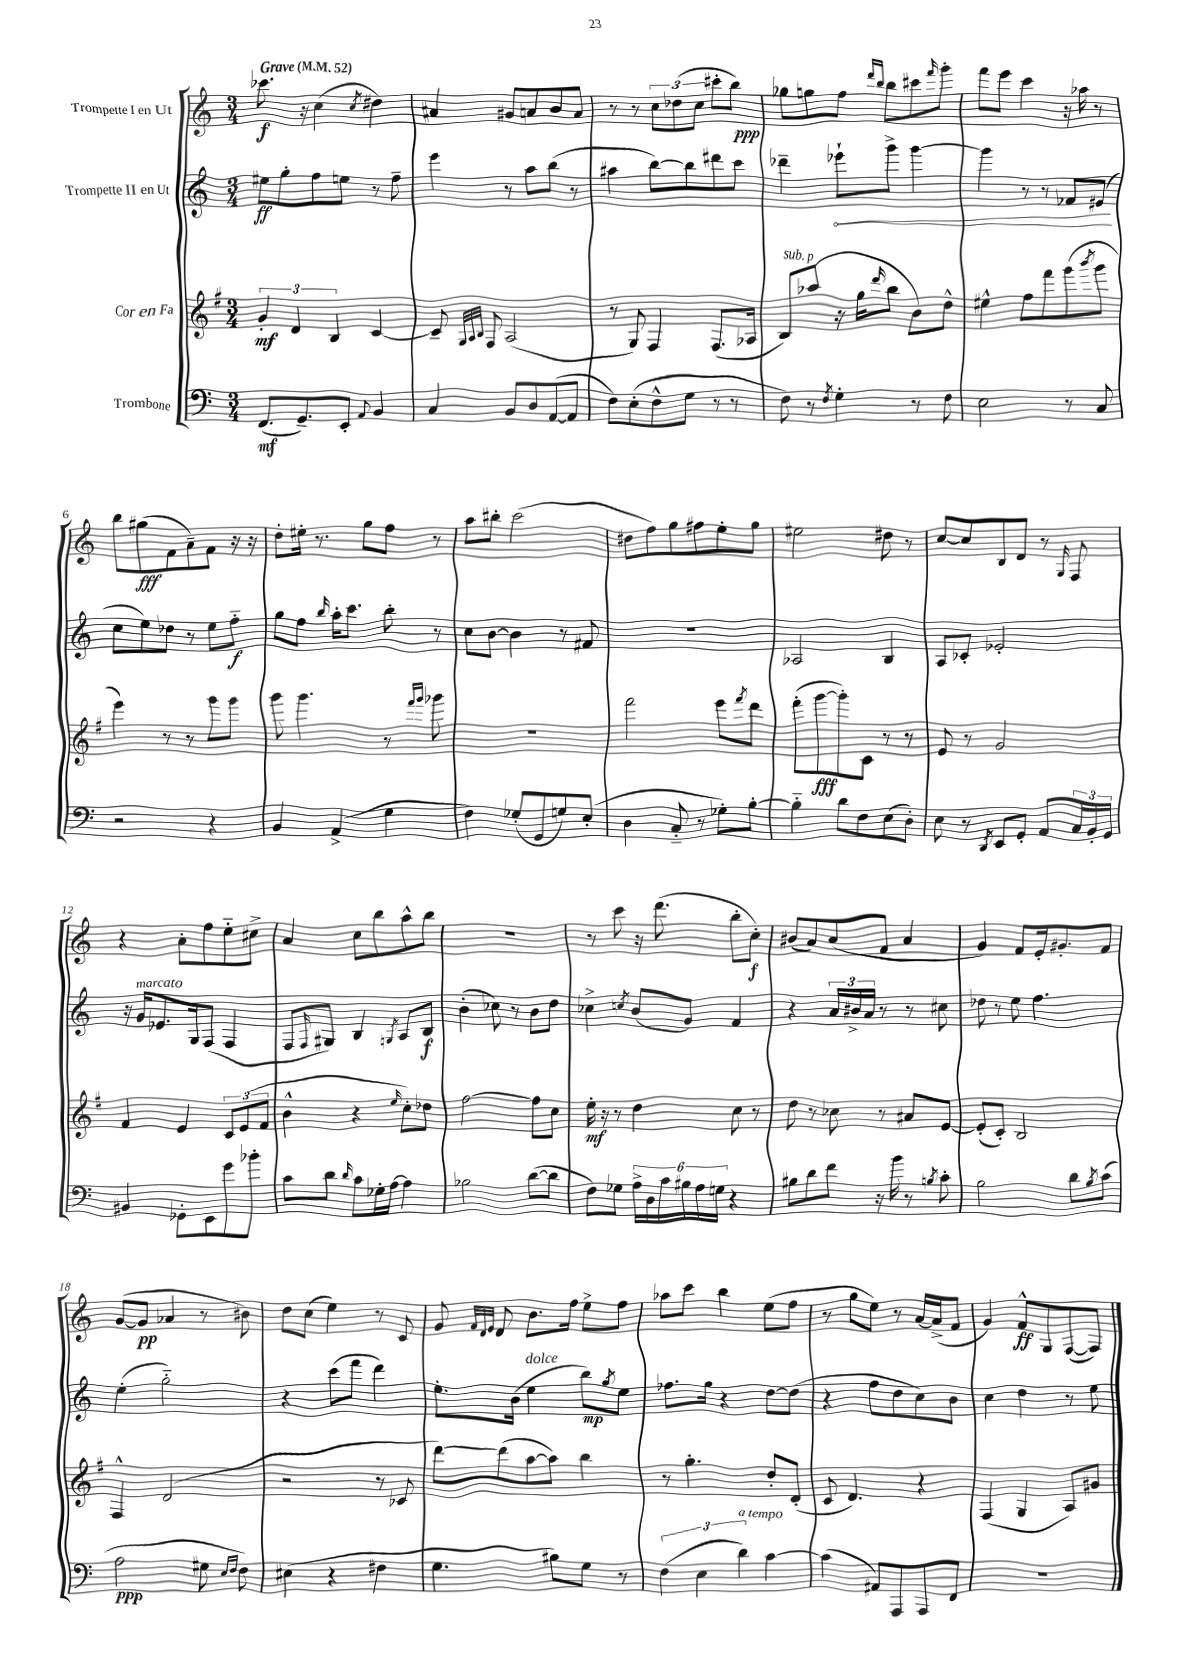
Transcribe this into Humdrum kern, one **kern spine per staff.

**kern	**dynam	**kern	**dynam	**kern	**dynam	**kern	**dynam
*part4	*part4	*part3	*part3	*part2	*part2	*part1	*part1
*staff4	*staff4	*staff3	*staff3	*staff2	*staff2	*staff1	*staff1
*I"Trombone	*	*I"Cor en Fa	*	*I"Trompette II en Ut	*	*I"Trompette I en Ut	*
*clefF4	*	*clefG2	*	*clefG2	*	*clefG2	*
*k[]	*	*k[f#]	*	*k[]	*	*k[]	*
*M3/4	*	*M3/4	*	*M3/4	*	*M3/4	*
*MM52	*	*MM52	*	*MM52	*	*MM52	*
=1	=1	=1	=1	=1	=1	=1	=1
!	!	!	!	!	!	!LO:TX:a:B:t=Grave	!
(8.FF/L	mf	6g'/	mf	8ee#X\L	ff	8.ccc-X\	f
.	.	.	.	8gg'\	.	.	.
.	.	6d/	.	.	.	.	.
8.GG~/)	.	.	.	.	.	16r	.
.	.	.	.	8ff\	.	(4cc\	.
.	.	6B/	.	.	.	.	.
8EE'/J	.	.	.	8een\J	.	.	.
8qqAA/	.	.	.	.	.	8qcc/	.
4BB/	.	[4c/	.	8r	.	4dd#X\)	.
.	.	.	.	8ff~\	.	.	.
=2	=2	=2	=2	=2	=2	=2	=2
4C/	.	8c~/]	.	4eee\	.	4a#X/	.
.	.	32qqG/LLL	.	.	.	.	.
.	.	32qqA/	.	.	.	.	.
.	.	32qqB/JJJ	.	.	.	.	.
.	.	8F#/	.	.	.	.	.
8BB/L	.	(2A/	.	8r	.	8g#X/L	.
8D/	.	.	.	8aa\L	.	8an/	.
([8AA/	.	.	.	(8bb\J	.	8b/	.
8AA/J]	.	.	.	8r	.	8a/J	.
=3	=3	=3	=3	=3	=3	=3	=3
8F\L)	.	8r	.	4aa#X\	.	8r	.
(8E'\	.	8G/)	.	.	.	8r	.
8F^^\	.	4F#/	.	[8bb\L)	.	12cc\L	.
.	.	.	.	.	.	(12dd-X\	.
8G\J	.	.	.	8bb\]	.	.	.
.	.	.	.	.	.	12cc\J	.
8r	.	(8.F#/L	.	8ddd#X\	.	8ccc#X'\L	.
8r	.	.	.	8ccc\J	.	8bb\J)	ppp
.	.	16A-X/Jk	.	.	.	.	.
=4	=4	=4	=4	=4	=4	=4	=4
!	!	!LO:TX:a:i:t=sub. p	!	!	!	!	!
8F\)	.	8B/L)	.	4ddd-X~\	.	8gg-X\L	.
8r	.	(8aa-X/J	.	.	.	8ggn\	.
8qF/	.	.	.	.	.	.	.
!	!	!	!	!	!LO:HP:b	!	!
4G'\	.	16r	.	8eee-X`\L	<	8ff\J	.
.	.	16gg\KL	.	.	.	.	.
.	.	.	.	.	.	16qqddd/LL	.
.	.	16qqddd/	.	.	.	16qqbb/JJ	.
.	.	8bb\J	.	8ggg^\J	.	8bb\L	.
8r	.	8b\L)	.	[4ggg\	.	8ccc#X\	.
.	.	.	.	.	.	16qqfff/	.
8F\	.	8dd^^\J	.	.	.	8ggg'\J	.
=5	=5	=5	=5	=5	=5	=5	=5
2E\	.	4ee#X^^\	.	4ggg\]	.	8fff\L	.
.	.	.	.	.	.	8eee\J	.
.	.	8ff#\L	.	8r	.	4ccc\	.
.	.	8fff#\	.	8r	.	.	.
8r	.	(8ggg\	.	8f-X/L	.	16r	.
.	.	.	.	.	.	16aa-X\	.
.	.	8qbbb/	.	.	.	.	.
8C/	.	8ggg\J	.	(8e#X/J	.	8r	.
.	.	.	.	.	[	.	.
!!LO:LB:g=z
=6	=6	=6	=6	=6	=6	=6	=6
2r	.	4eee\)	.	8cc\L	.	8bb\L	.
.	.	.	.	8ee\)	.	(8gg#X\	fff
.	.	8r	.	8dd-X\J	.	8f\	.
.	.	8r	.	8r	.	8a~\)	.
4r	.	8ggg\L	.	8ee\L	.	8f\J	.
.	.	8ggg\J	.	8ff\J	f	16r	.
.	.	.	.	.	.	16r	.
=7	=7	=7	=7	=7	=7	=7	=7
4BB/	.	8ggg\	.	8gg\L	.	8dd'\L	.
.	.	4.ggg\	.	8ff\J	.	16ee#X'\Jk	.
.	.	.	.	.	.	8.r	.
.	.	.	.	16qqbb/	.	.	.
(4AA^/	.	.	.	16aa'\KL	.	.	.
.	.	.	.	8.ccc\J	.	.	.
.	.	.	.	.	.	8gg\L	.
4G\	.	8r	.	8bb'\	.	8ff\J	.
.	.	16qqfff#/LL	.	.	.	.	.
.	.	16qqggg/JJ	.	.	.	.	.
.	.	8ggg-X\	.	8r	.	8r	.
=8	=8	=8	=8	=8	=8	=8	=8
4F\)	.	2.r	.	8cc\L	.	8aa\L	.
.	.	.	.	[8b\J	.	8bb#X'\J	.
(8G-X'/L	.	.	.	4b\]	.	(2ccc\	.
8GG/	.	.	.	.	.	.	.
8Gn/)	.	.	.	8r	.	.	.
(8E'/J	.	.	.	8f#X/	.	.	.
=9	=9	=9	=9	=9	=9	=9	=9
4D\	.	2fff#\	.	2.r	.	8dd#X\L	.
.	.	.	.	.	.	8ff\)	.
8C/	.	.	.	.	.	8gg\	.
8r	.	.	.	.	.	8ff#X\	.
8G-X'\L)	.	8eee\L	.	.	.	8ee'\	.
.	.	8qfff#/	.	.	.	.	.
[8B'\J	.	8ddd\J	.	.	.	8gg\J	.
=10	=10	=10	=10	=10	=10	=10	=10
4B\]	.	(8fff#'\L	.	2A-X/	.	2ee#X\	.
.	.	[8ggg\	fff	.	.	.	.
8d\L	.	8ggg'\])	.	.	.	.	.
8F\	.	8c\J	.	.	.	.	.
(8E\	.	8r	.	4B/	.	8dd#X\	.
8D'\J)	.	8r	.	.	.	8r	.
=11	=11	=11	=11	=11	=11	=11	=11
8E\	.	8e/	.	8A/L	.	[8cc/L	.
8r	.	8r	.	8c-X'/J	.	8cc/]	.
8qDD/	.	.	.	.	.	.	.
8EE/L	.	2g/	.	2e-X'/	.	8B/	.
8GG'/J	.	.	.	.	.	8d/J	.
8AA/L	.	.	.	.	.	8r	.
.	.	.	.	.	.	16qqG/	.
24C/L	.	.	.	.	.	8F/	.
24BB'/	.	.	.	.	.	.	.
24GG/JJ	.	.	.	.	.	.	.
!!LO:LB:g=z
=12	=12	=12	=12	=12	=12	=12	=12
4BB#X/	.	4f#/	.	16r	.	4r	.
!	!	!	!	!LO:TX:a:i:t=marcato	!	!	!
.	.	.	.	16g/KL	.	.	.
.	.	.	.	8.e-X/	.	.	.
8GG-X'\L	.	4e/	.	.	.	8a'\L	.
.	.	.	.	16G/k	.	.	.
8EE\	.	.	.	(8F/J	.	8ff\	.
8g\	.	12c/L	.	4F/	.	8ee\	.
.	.	(12e/	.	.	.	.	.
8b-X'\J	.	.	.	.	.	8cc#X^\J	.
.	.	12f#/J	.	.	.	.	.
=13	=13	=13	=13	=13	=13	=13	=13
8c\L	.	4b^^\	.	8F/L	.	4a/	.
.	.	.	.	16qqF/	.	.	.
8d\J	.	.	.	8G#X/J)	.	.	.
16qqd/	.	.	.	.	.	.	.
8c\L	.	4r	.	4B/	.	8cc\L	.
16G-X'\L	.	.	.	.	.	8bb\	.
[16A\JJ	.	.	.	.	.	.	.
.	.	16qqee/	.	8qGn/	.	.	.
4A\]	.	8cc'\L)	.	8A/L	.	8aa^^\	.
.	.	8dd-X\J	.	8B/J	f	8bb\J	.
=14	=14	=14	=14	=14	=14	=14	=14
2B-X\	.	[2ff#\	.	(4b'\	.	2.r	.
.	.	.	.	8cc-X\)	.	.	.
.	.	.	.	8r	.	.	.
([8d\L	.	8ff#\L]	.	8b\L	.	.	.
8d\J]	.	8cc\J	.	8dd\J	.	.	.
=15	=15	=15	=15	=15	=15	=15	=15
8F\L)	.	16ee'\	mf	4cc-X^\	.	8r	.
.	.	16r	.	.	.	.	.
8G-X\J	.	8r	.	.	.	8ccc\	.
.	.	.	.	8qccn/	.	.	.
24A^\LL	.	4dd\	.	(8b/L	.	16r	.
24D\	.	.	.	.	.	.	.
.	.	.	.	.	.	(8.ddd\	.
24c\	.	.	.	.	.	.	.
24B#X\	.	.	.	8g/J)	.	.	.
24A\	.	.	.	.	.	.	.
24Gn\JJ	.	.	.	.	.	.	.
4r	.	8cc\	.	4f/	.	8bb'\L	.
.	.	8r	.	.	.	8cc'\J)	f
=16	=16	=16	=16	=16	=16	=16	=16
8B#X\L	.	8dd\	.	4r	.	(8b#X/L	.
8d\	.	8r	.	.	.	8a/)	.
8f\J	.	8cc-X\	.	24a/LL	.	(8cc/	.
.	.	.	.	24b#X^/	.	.	.
.	.	.	.	24a/JJ	.	.	.
16r	.	8r	.	8r	.	8f/J	.
16b\	.	.	.	.	.	.	.
8r	.	8a#X/L	.	8r	.	4a/	.
8qBn/	.	.	.	.	.	.	.
8c'\	.	[8e/J	.	8cc#X\	.	.	.
=17	=17	=17	=17	=17	=17	=17	=17
2B\	.	(8e'/L]	.	8dd-X\	.	4g/)	.
.	.	8c'/J)	.	8r	.	.	.
.	.	2B/	.	8ee\	.	8f/L	.
.	.	.	.	4.ff\	.	16e'/k	.
.	.	.	.	.	.	8.g#X'/	.
8d\L	.	.	.	.	.	.	.
8qB/	.	.	.	.	.	.	.
(8c\J	.	.	.	.	.	8f/J	.
!!LO:LB:g=z
=18	=18	=18	=18	=18	=18	=18	=18
2A\	ppp	4F#^^/	.	(4ee'\	.	([8g/L	.
.	.	.	.	.	.	8g/J]	pp
.	.	(2d/	.	2gg\)	.	4a-X/	.
8G#X\	.	.	.	.	.	8r	.
16qqE/LL	.	.	.	.	.	.	.
16qqF/JJ	.	.	.	.	.	.	.
8F\)	.	.	.	.	.	8b#X\)	.
=19	=19	=19	=19	=19	=19	=19	=19
(4E#X\	.	2r	.	4r	.	8dd\L	.
.	.	.	.	.	.	(8cc\J	.
4r	.	.	.	(8ccc\L	.	4ee\)	.
.	.	.	.	8fff\J	.	.	.
4F#X\	.	8r	.	4ddd\)	.	8r	.
.	.	8c-X/	.	.	.	8c/	.
=20	=20	=20	=20	=20	=20	=20	=20
4.G\	.	[8ddd\L)	.	8.ee'\L	.	8g/	.
.	.	.	.	.	.	32qqf/LLL	.
.	.	.	.	.	.	32qqd/	.
.	.	.	.	.	.	32qqe/JJJ	.
.	.	(8ddd\]	.	.	.	8d/	.
.	.	.	.	(16b\Jk	.	.	.
!	!	!	!	!LO:TX:a:i:t=dolce	!	!	!
.	.	[8aa\	.	4ee\	.	8.b\L	.
8B#X\L)	.	8aa\J])	.	.	.	.	.
.	.	.	.	.	.	16ff\Jk	.
8G\J	.	4bb\	.	8bb\L)	mp	8ee^\L	.
.	.	.	.	8qgg/	.	.	.
8r	.	.	.	8ee\J	.	8ff\J	.
=21	=21	=21	=21	=21	=21	=21	=21
(6F\	.	8r	.	8.ff-X\L	.	8aa-X\L	.
.	.	4.gg'\	.	.	.	8ccc\J	.
6E\	.	.	.	.	.	.	.
.	.	.	.	16gg\Jk	.	.	.
.	.	.	.	4r	.	4bb\	.
!LO:TX:a:i:t=a tempo	!	!	!	!	!	!	!
6d\)	.	.	.	.	.	.	.
[4c\	.	8dd'/L	.	[8dd\L	.	(8ee\L	.
.	.	(8d'/J	.	(8dd\J]	.	8ff\J	.
=22	=22	=22	=22	=22	=22	=22	=22
(4c\]	.	8c/	.	4r	.	8r	.
.	.	4.d/)	.	.	.	8gg\L	.
8AA#X/L)	.	.	.	8ff\L	.	8ee\J)	.
8AAA/	.	.	.	8dd\	.	8r	.
8AAA/	.	4r	.	8cc\)	.	[16a/LL	.
.	.	.	.	.	.	(16a^/J]	.
8FF/J	.	.	.	8b\J	.	8f/J	.
=23	=23	=23	=23	=23	=23	=23	=23
2.r	.	(4F#/	.	4cc\	.	4g/)	.
.	.	4G/	.	4dd\	.	8f^^/L	ff
.	.	.	.	.	.	8G/	.
.	.	8A/L)	.	8r	.	([8F/	.
.	.	8g#X/J	.	8ee\	.	8F/J])	.
==	==	==	==	==	==	==	==
*-	*-	*-	*-	*-	*-	*-	*-
